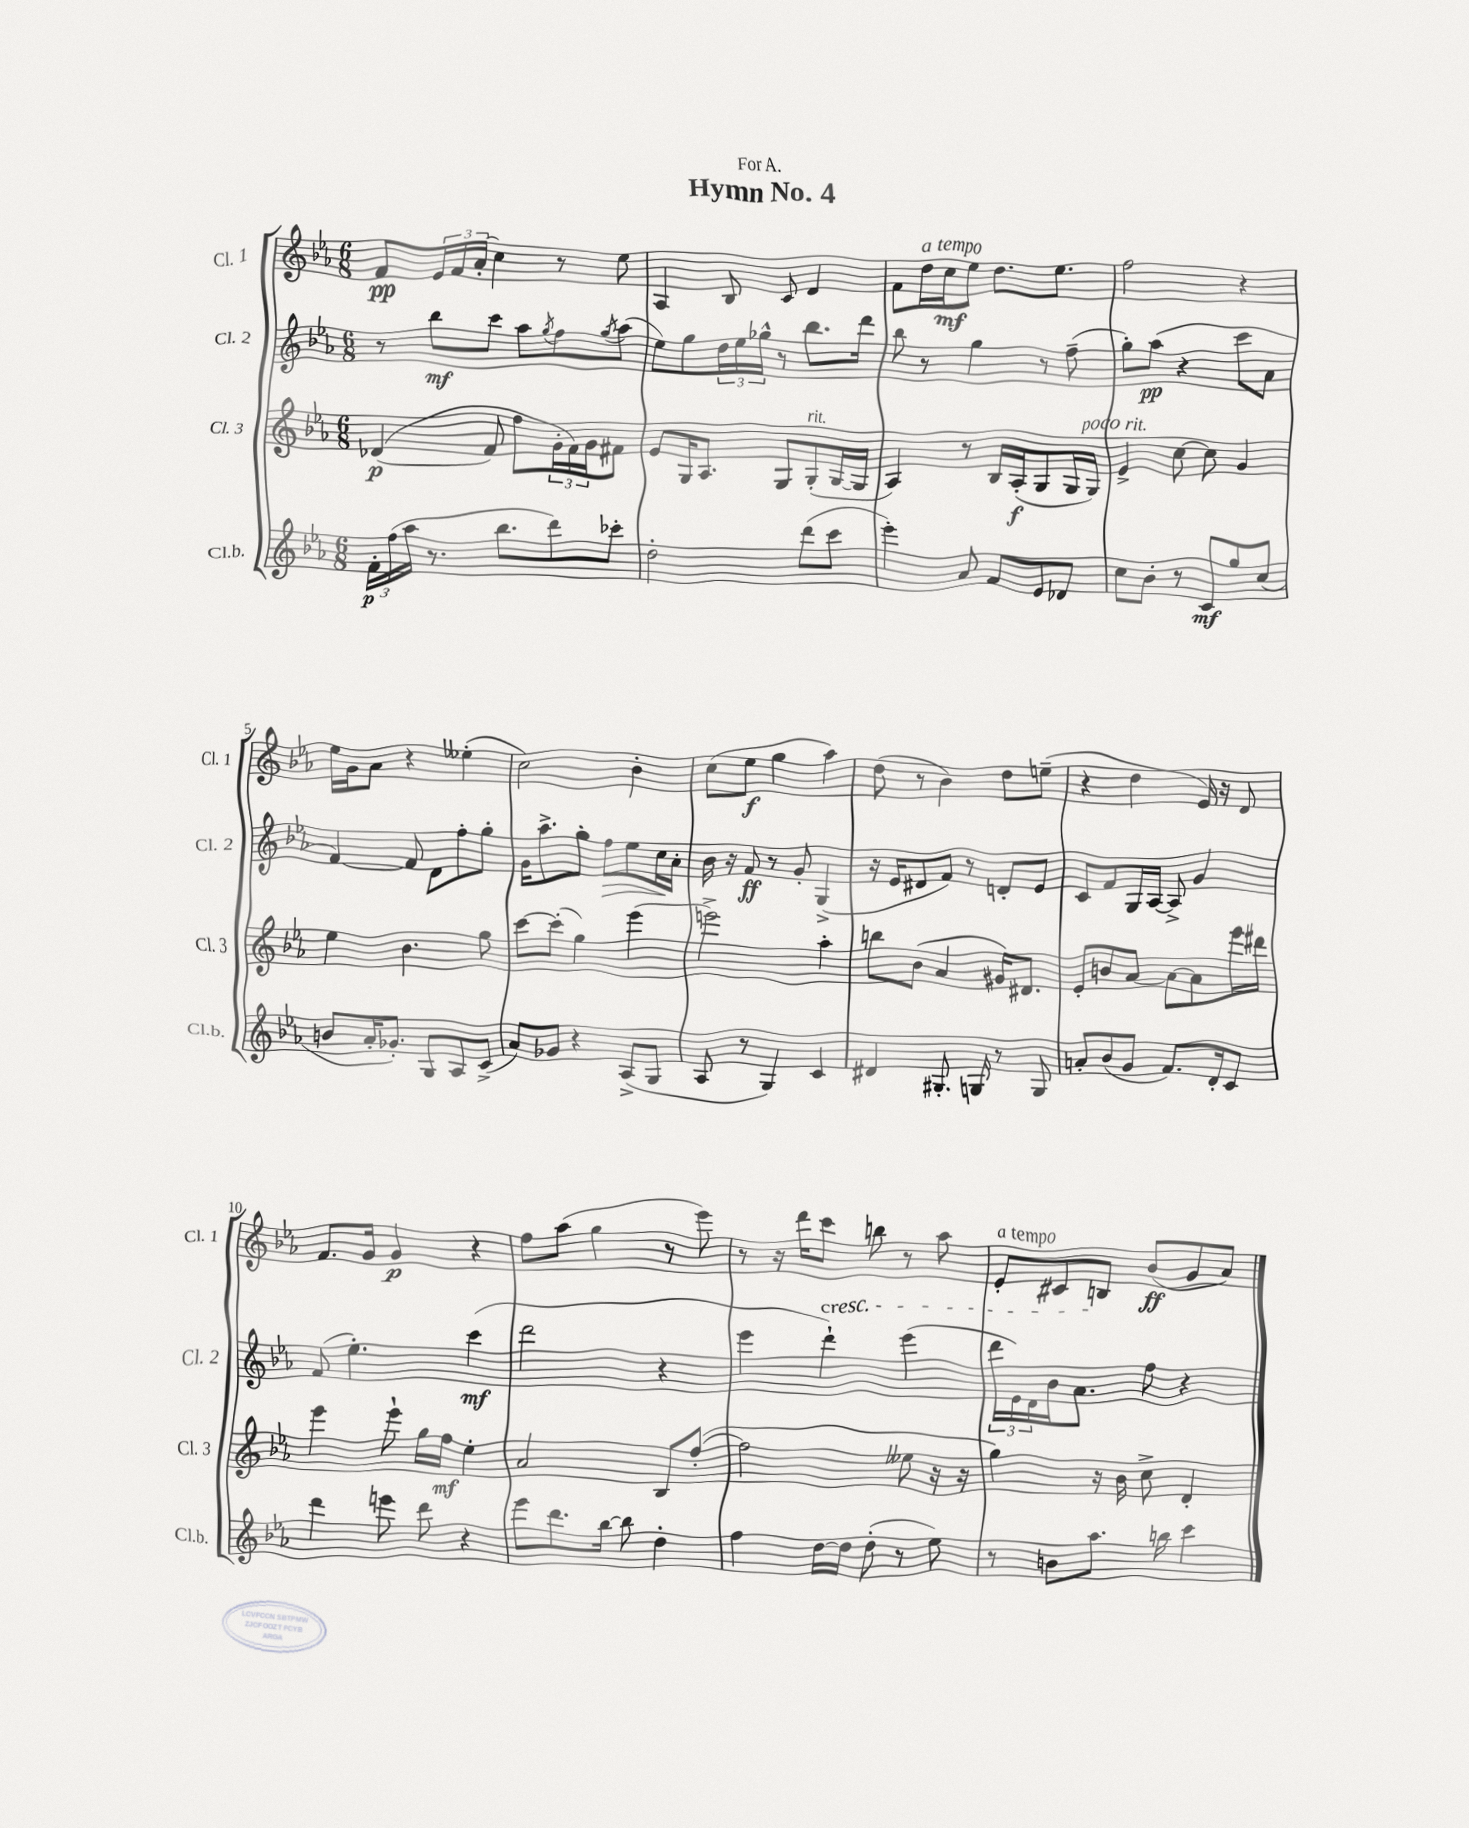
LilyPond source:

\header { title = "Hymn No. 4" dedication = "For A." }
<<
\new StaffGroup <<
\new Staff = "s0" \with { instrumentName = "Cl. 1" shortInstrumentName = "Cl. 1" } {
    \clef treble \key ees \major \numericTimeSignature \time 6/8
    f'8\pp \tuplet 3/2 { ees'16 f'16 aes'16-.( } c''4) r8 ees''8 |
    aes4 bes8 c'8 d'4 |
    f'8 d''16^\markup { \italic "a tempo" } c''16\mf ees''8 d''8. ees''8. |
    f''2 r4 |
    ees''16 g'16 aes'8 r4 eeses''4-.( |
    c''2) bes'4-. |
    c''8( ees''8\f g''4 aes''4) |
    d''8( r8 bes'4) d''8 e''8--( |
    r4 d''4 ees'16) r16 d'8 |
    f'8. g'16 g'4\p r4 |
    f''8 aes''8( g''4 r8 ees'''8) |
    r8 r16 d'''16 c'''8\cresc b''8 r8 aes''8 |
    ees'8-.^\markup { \italic "a tempo" } cis'8 b8\! bes'8\ff( g'8 aes'8) \bar "|." |
}
\new Staff = "s1" \with { instrumentName = "Cl. 2" shortInstrumentName = "Cl. 2" } {
    \clef treble \key ees \major \numericTimeSignature \time 6/8
    r8 bes''8\mf c'''8 aes''8 \acciaccatura { g''8 } f''8 \acciaccatura { g''8 } aes''8( |
    ees''8) g''8 \tuplet 3/2 { d''16 ees''16 ges''16-^ } r8 bes''8. d'''16 |
    bes''8 r8 g''4 r8 f''8--( |
    g''8-.) aes''8\pp( r4 c'''8 aes'8 |
    f'4~) f'8 d'8 f''8-. g''8-. |
    g'16 aes''8.-> g''8-. f''8\> ees''8 c''16\! aes'16-. |
    bes'16 r16 f'8\ff r8 g'8-. g4->( |
    r16 ees'16 dis'8 f'8) r8 d'8-. ees'8 |
    c'8 f'8 g16 aes16~ aes8-> g'4 |
    f'8( ees''4.-.) c'''4\mf( |
    d'''2 r4 |
    ees'''4 d'''4-!) ees'''4( |
    \tuplet 3/2 { d'''16 ees'16) d'16 } bes'16 aes'8. f''8 r4 \bar "|." |
}
\new Staff = "s2" \with { instrumentName = "Cl. 3" shortInstrumentName = "Cl. 3" } {
    \clef treble \key ees \major \numericTimeSignature \time 6/8
    des'4\p(\( f'8) f''8 \tuplet 3/2 { g'16-. f'16\) g'16 } fis'8 |
    ees'8 g16 aes8. g8 g8-.^\markup { \italic "rit." }( g16~ g16 |
    aes4) r8 bes16 aes16-.\f( g8 g16 g16^\markup { \italic "poco rit." }) |
    ees'4-> c''8~ c''8 g'4 |
    ees''4 bes'4. g''8 |
    c'''8~ c'''8-.( g''4) ees'''4( |
    e'''2->) aes''4-. |
    b''8 bes'8( aes'4 gis'16) dis'8. |
    ees'8-. b'8 aes'8~ aes'8~ aes'8 ees'''16 dis'''16 |
    ees'''4 ees'''8-! g''16 f''16\mf ees''4-. |
    aes'2 bes8 f''8~-.( |
    f''2 eeses''8 r16 r16 |
    g''4) r16 bes'16 c''8-> d'4-. \bar "|." |
}
\new Staff = "s3" \with { instrumentName = "Cl.b." shortInstrumentName = "Cl.b." } {
    \clef treble \key ees \major \numericTimeSignature \time 6/8
    \tuplet 3/2 { f'16-.\p f''16( aes''16 } r8. bes''8. d'''8) ces'''8-. |
    d''2-. d'''8( c'''8 |
    ees'''4-.) aes'8 f'8 ees'8 des'8 |
    c''8 bes'8-. r8 c'8\mf g''8 c''8( |
    b'8 aes'16-. ges'8.-.) g8 aes8 c'8->( |
    aes'8) ges'8 r4 aes8->( g8 |
    aes8 r8 g4) c'4 |
    dis'4 gis8.-. g16 r8 g8 |
    a'8-. bes'8( g'8 f'8.) d'16-. c'8 |
    d'''4 e'''8 d'''8 r4 |
    ees'''8 d'''8. bes''16~ bes''8 d''4-. |
    f''4 d''16~ d''16 d''8-.( r8 ees''8) |
    r8 b'8 aes''8. b''16 c'''4 \bar "|." |
}
>>
>>
